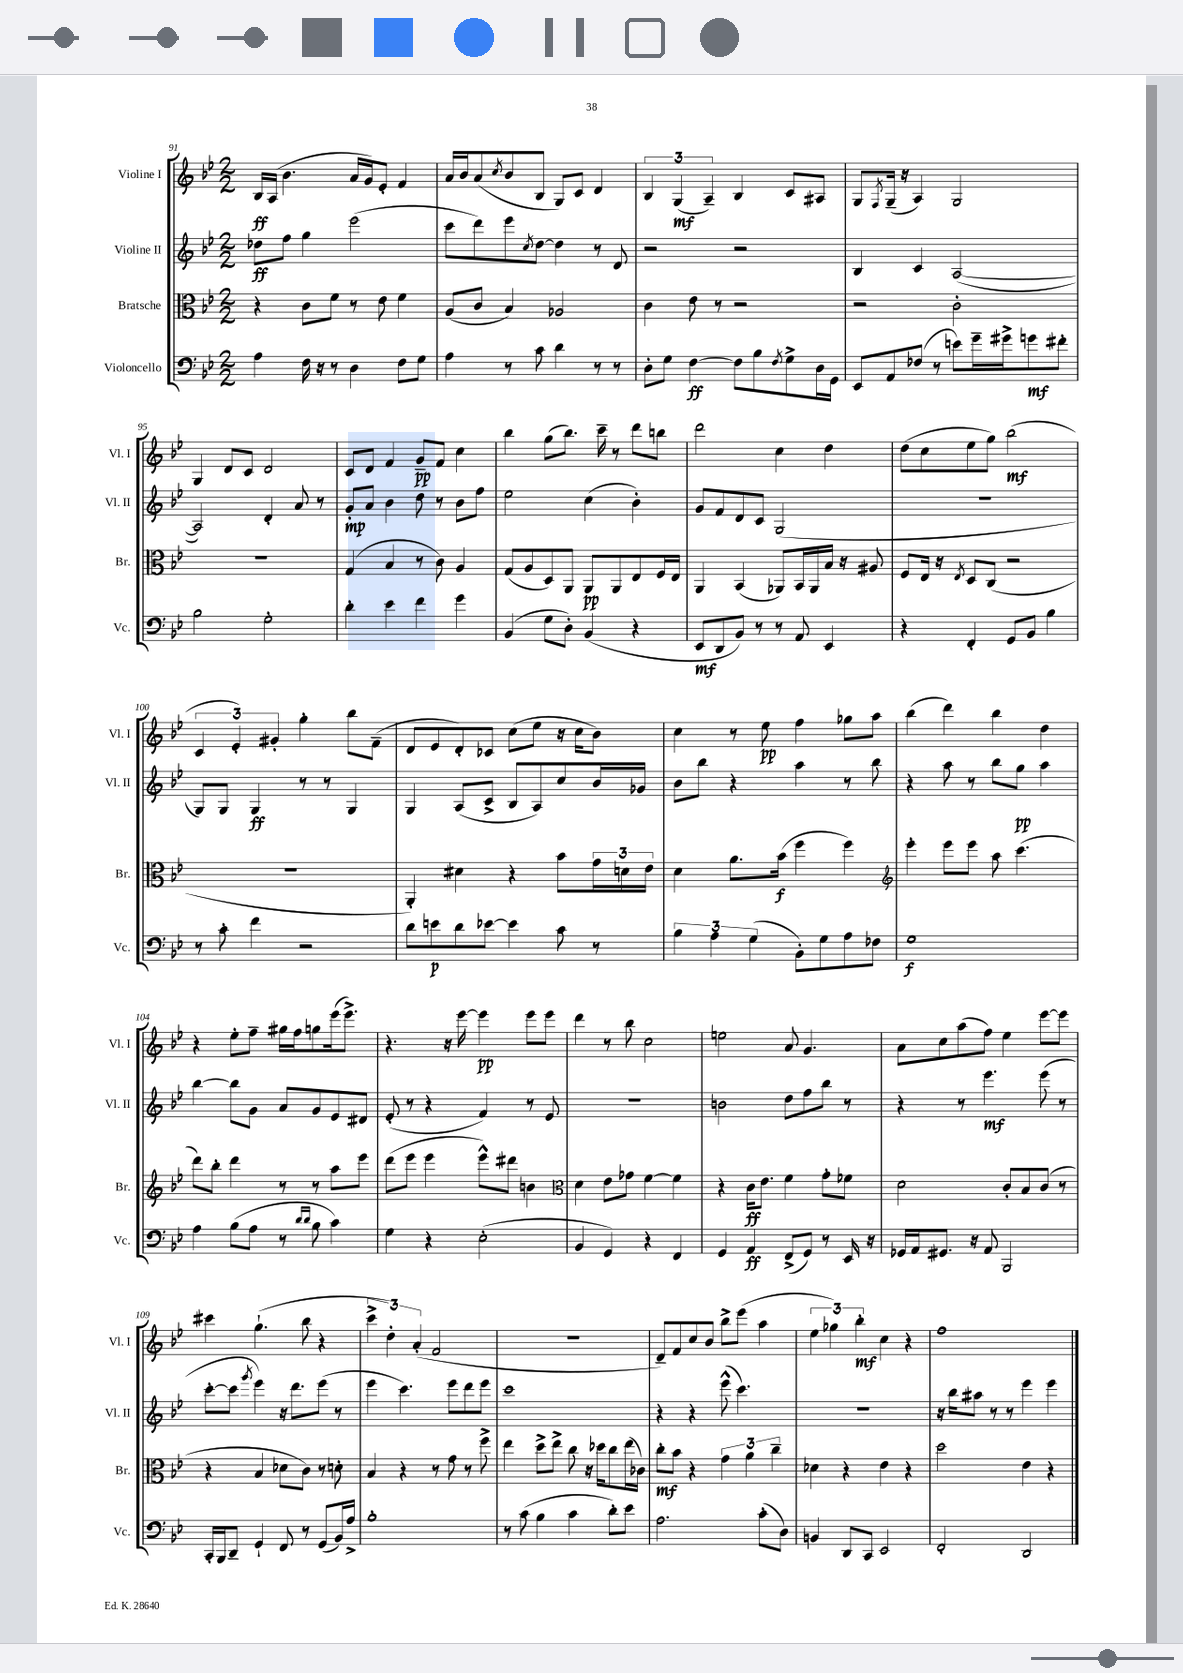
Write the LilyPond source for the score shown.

<<
\new StaffGroup <<
\new Staff = "s0" \with { instrumentName = "Violine I" shortInstrumentName = "Vl. I" } {
    \clef treble \key bes \major \numericTimeSignature \time 2/2
    bes16\ff a16( bes'4. a'16 g'16) ees'8-. f'4 |
    a'16 bes'16 a'8( \acciaccatura { c''8 } bes'8 bes8 g8) c'8 d'4 |
    \tuplet 3/2 { bes4 g4\mf( a4--) } bes4 c'8 ais8 |
    g8 \acciaccatura { f8 } g16--( r16 a4) g2 |
    g4 d'8 c'8 d'2 |
    c'8 d'8 f'4 g'8--\pp f'8 c''4 |
    bes''4 g''8( bes''8.) c'''16-- r8 d'''8 b''8 |
    d'''2 c''4 d''4 |
    d''8( c''8 ees''8 g''8) bes''2\mf( |
    \tuplet 3/2 { c'4 ees'4-.) gis'4-. } g''4-. bes''8 f'8--( |
    d'8 ees'8 d'8-.) ces'8 c''8( ees''8 r16 c''16 bes'8) |
    c''4 r8 ees''8\pp f''4 ges''8 a''8 |
    bes''4( d'''4) bes''4 d''4 |
    r4 ees''8-. f''8-- gis''16 f''16 g''8 ees'''16( ees'''8.->) |
    r4. r16 ees'''16~ ees'''4\pp ees'''8 ees'''8 |
    d'''4 r8 bes''8 c''2 |
    e''2 a'8 g'4. |
    a'8 c''8 a''8( f''8) ees''4 ees'''8~ ees'''8 |
    cis'''4 g''4.-!( bes''8 r4 |
    \tuplet 3/2 { c'''4-> d''4-.) a'4-.( } f'2 |
    r1 |
    d'8--) f'8 c''8 bes'8 bes''8-> ees'''8( a''4 |
    \tuplet 3/2 { ees''4 ges''4) bes''4-.\mf } c''4 r4 |
    f''1 \bar "|." |
}
\new Staff = "s1" \with { instrumentName = "Violine II" shortInstrumentName = "Vl. II" } {
    \clef treble \key bes \major \numericTimeSignature \time 2/2
    des''8\ff f''8 g''4 ees'''2( |
    c'''8 d'''8) ees'''8 \acciaccatura { c''8 } d''8~ d''4 r8 d'8 |
    r2 r2 |
    bes4 c'4 a2~( |
    a2) d'4-. a'8 r8 |
    g'8-.\mp a'8 bes'4 d''8 r8 bes'8 f''8 |
    ees''2 c''4( bes'4-.) |
    g'8 f'8 d'8 c'8 g2( |
    R1 |
    g8) g8 g4\ff r8 r8 g4 |
    g4 a8( c'8-> bes8 a8) c''8 bes'16 ges'16 |
    bes'8 bes''8 r4 a''4 r8 bes''8 |
    r4 a''8 r8 bes''8 g''8\pp a''4 |
    bes''4~ bes''8 g'8 a'8 g'8 ees'8 dis'8 |
    ees'8-.( r8 r4 f'4) r8 ees'8 |
    R1 |
    b'2 d''8 f''8 bes''8 r8 |
    r4 r8 ees'''4.\mf ees'''8( r8 |
    c'''8~-. c'''8 \acciaccatura { g'''8 } ees'''4) r16 d'''8. ees'''8( r8 |
    ees'''4 c'''4.) ees'''8 d'''8 ees'''8 |
    c'''1 |
    r4 r4 ees'''8-^( c'''4.) |
    r1 |
    r16 bes''16 ais''8 r8 r8 ees'''4 ees'''4 \bar "|." |
}
\new Staff = "s2" \with { instrumentName = "Bratsche" shortInstrumentName = "Br." } {
    \clef alto \key bes \major \numericTimeSignature \time 2/2
    r4 c'8 f'8 r8 ees'8 f'4 |
    a8( c'8 bes4) aes2 |
    c'4 ees'8 r8 r2 |
    r2 c'2-. |
    r1 |
    g4( bes4 r8 c'8) a4 |
    g8( a8 d8) a,8 a,8\pp a,8 ees8 f16 ees16 |
    a,4 bes,4( aes,8) bes,16 aes,16 bes16 r16 ais8 |
    f8 ees16 r16 \acciaccatura { ees8 } d8 c8( r2 |
    R1 |
    a,4-.) dis'4 r4 bes'8 \tuplet 3/2 { g'16 d'16 ees'16 } |
    d'4 a'8. bes'16\f( f''4 f''4) |
    \clef treble ees'''4-. ees'''8 ees'''8 a''8 c'''4.( |
    d'''8) bes''8-. d'''4 r8 r8 a''8 ees'''8 |
    d'''8( ees'''8 ees'''4 ees'''8-^) dis'''8 b'4 |
    \clef alto d'4 ees'8 ges'8 f'4~ f'4 |
    r4 c'16\ff ees'8. f'4 g'8-. fes'8 |
    d'2 c'8-. bes8 c'8( r8 |
    r4 bes4 des'8 c'8) r8 d'8-. |
    bes4 r4 r8 g'8 r8 f''8-> |
    ees''4 d''8-> ees''8-> c''8 r16 des''16 c''8 ees''16( ces'16) |
    c''8-.\mf bes'8 r4 \tuplet 3/2 { g'4 a'4 c''4-- } |
    des'4 r4 ees'4 r4 |
    d''2 ees'4 r4 \bar "|." |
}
\new Staff = "s3" \with { instrumentName = "Violoncello" shortInstrumentName = "Vc." } {
    \clef bass \key bes \major \numericTimeSignature \time 2/2
    a4 f16 r16 r8 d4 f8 g8 |
    a4 r8 c'8 d'4 r8 r8 |
    d8-. g8 f4~\ff f8 bes8 \acciaccatura { f8 } g8-> d16 g,16 |
    ees,8 a,8 fes8( r8 e'8) g'16-- gis'16-> g'8\mf fis'8-. |
    bes2 g2-. |
    d'4-. ees'4 f'4 g'4 |
    bes,4( g8 d8-.) bes,4( r4 |
    ees,8\mf d,8 bes,8) r8 r8 a,8 ees,4 |
    r4 f,4-. g,8 bes,8 bes4 |
    r8 c'8-. f'4 r2 |
    d'8 e'8\p d'8 ees'8~ ees'4 c'8 r8 |
    \tuplet 3/2 { bes4 a4 g4( } bes,8-.) g8 a8 fes8 |
    g1\f |
    a4 bes8( a8 r8 \grace { d'16 d'16 } bes8 c'4) |
    g4 r4 ees2-.( |
    bes,4 g,4) r4 f,4 |
    g,4 a,4\ff f,8->( g,8) r8 ees,16 r16 |
    ges,16 a,16 gis,8. r16 a,8 bes,,2 |
    c,16-. bes,,16 d,8-- g,4-! f,8 r8 g,8( bes,16) a16-> |
    bes1-. |
    r8 c'8( bes4 c'4 d'8-.) ees'8 |
    a2. c'8-.( d8) |
    b,4 d,8 c,8 ees,2 |
    f,2-. d,2 \bar "|." |
}
>>
>>
\layout { \context { \Score currentBarNumber = #91 } }
